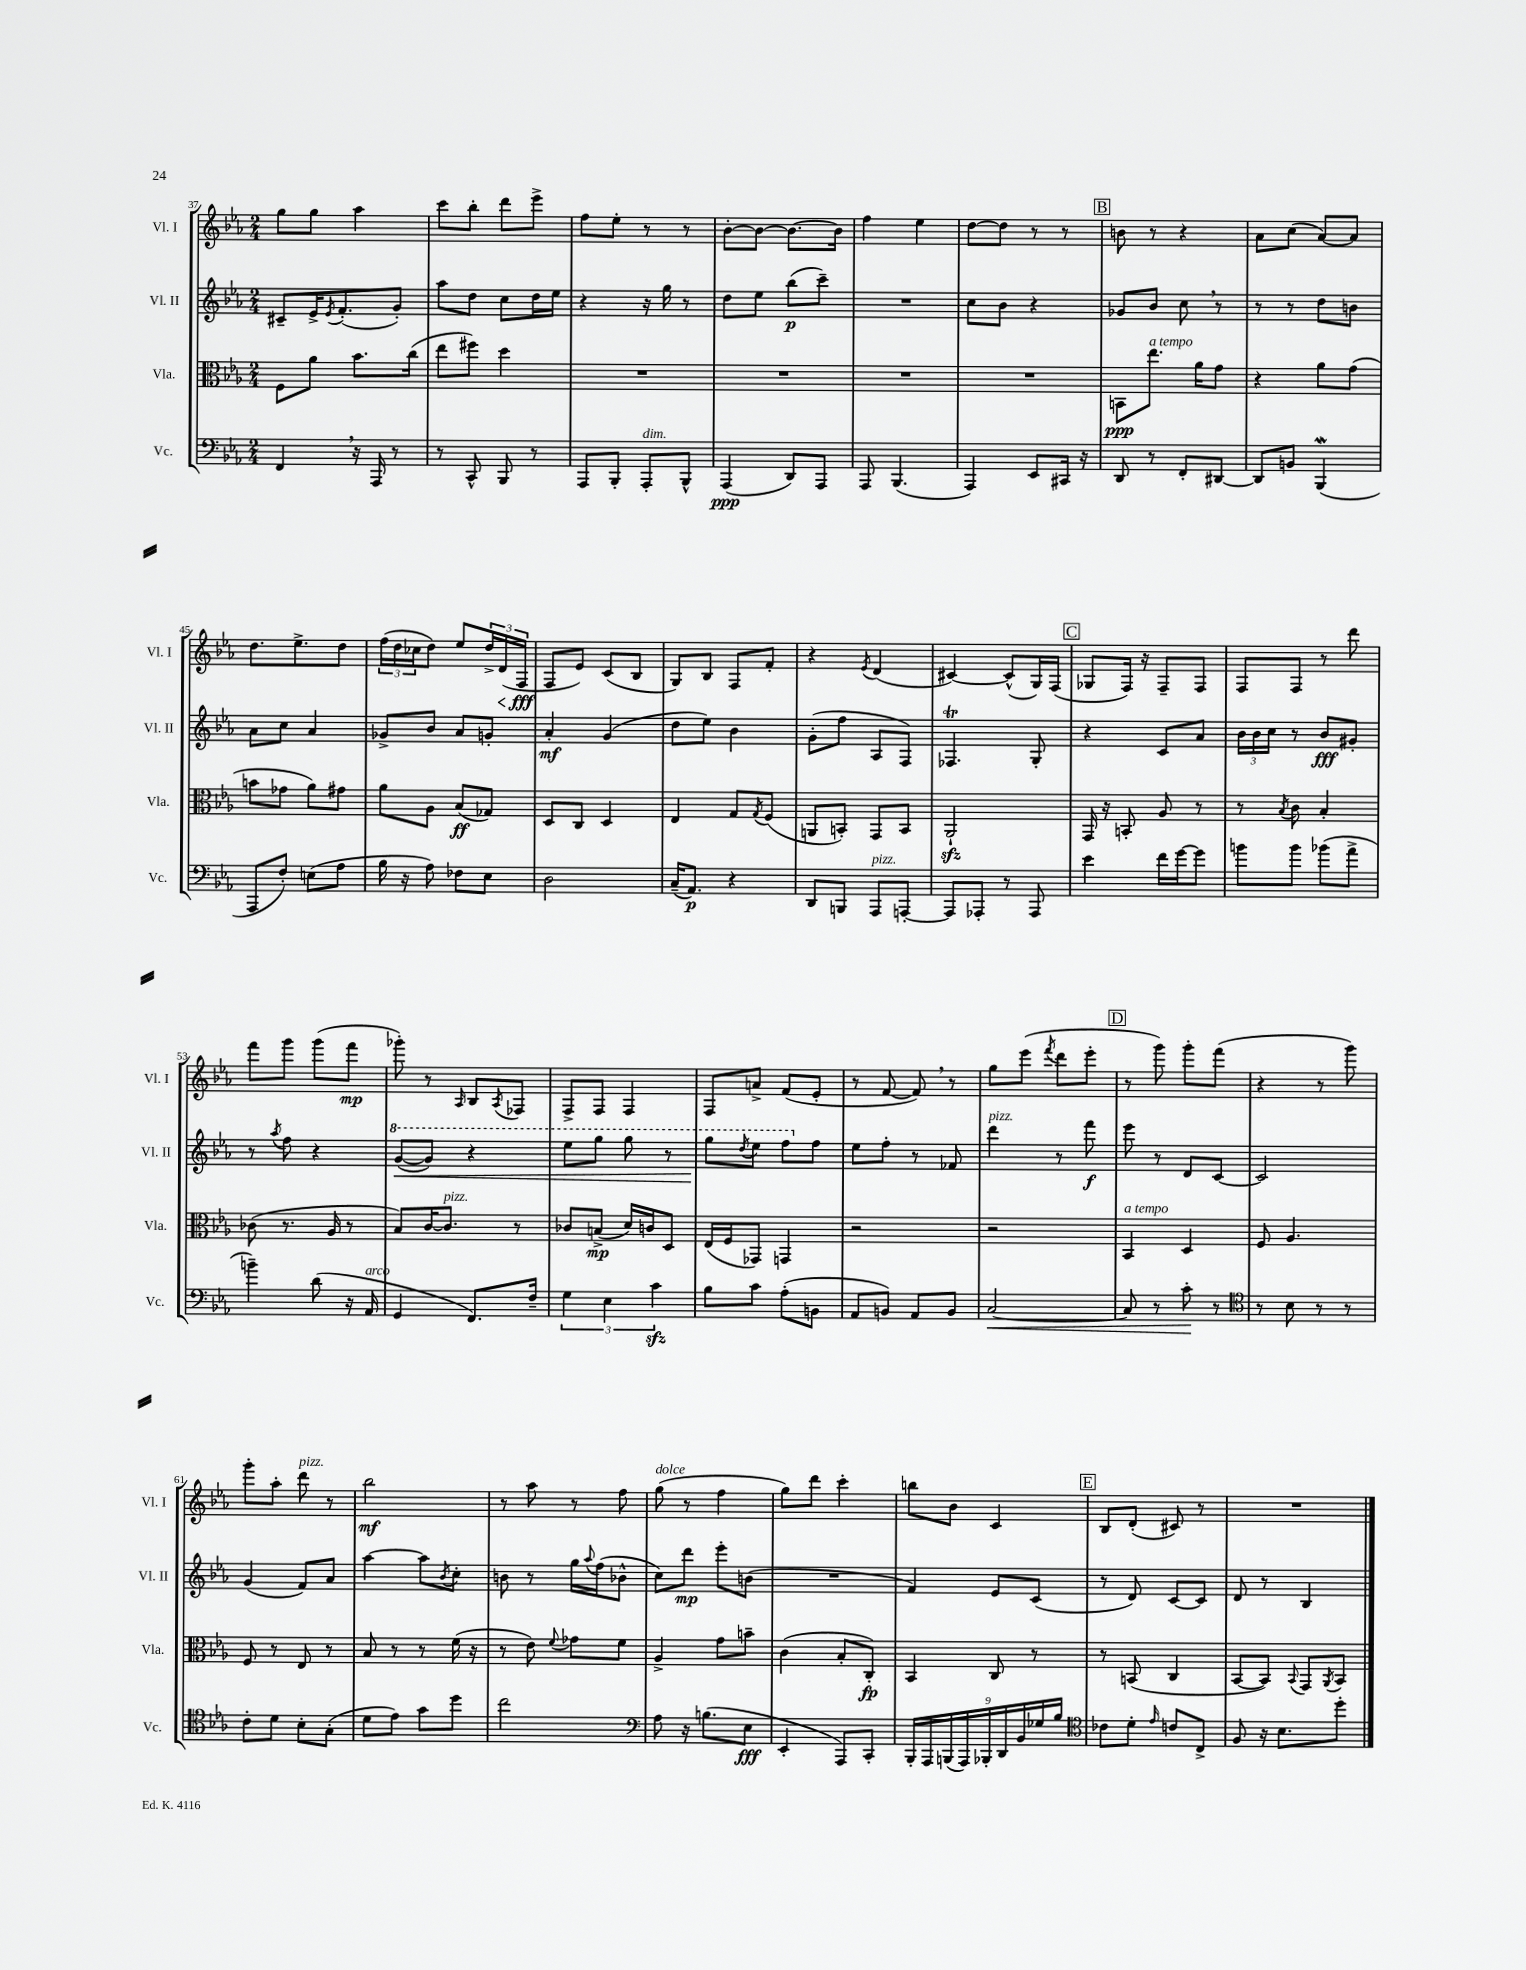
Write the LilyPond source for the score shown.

<<
\new StaffGroup <<
\new Staff = "s0" \with { instrumentName = "Vl. I" shortInstrumentName = "Vl. I" } {
    \clef treble \key ees \major \numericTimeSignature \time 2/4
    g''8 g''8 aes''4 |
    c'''8 bes''8-. d'''8 ees'''8-> |
    f''8 ees''8-. r8 r8 |
    bes'8~-. bes'8~ bes'8.~ bes'16 |
    f''4 ees''4 |
    d''8~ d''8 r8 r8 |
    \mark \markup { \box "B" } b'8 r8 r4 |
    aes'8 c''8( aes'8~) aes'8 |
    d''8. ees''8.-> d''8 |
    \tuplet 3/2 { f''16( d''16 ces''16 } d''8) ees''8 \tuplet 3/2 { d''16-> d'16\<( f16\fff\! } |
    f8 ees'8) c'8( bes8 |
    g8) bes8 f8 f'8-. |
    r4 \acciaccatura { ees'8 } d'4( |
    cis'4~) cis'8-^( g16) f16( |
    \mark \markup { \box "C" } ges8 f16) r16 f8-- f8 |
    f8 f8 r8 d'''8 |
    f'''8 g'''8 g'''8( f'''8\mp |
    ges'''8-.) r8 \grace { aes16 } bes8 \acciaccatura { aes8 } fes8 |
    f8-> f8 f4 |
    f8 a'8-> f'8( ees'8-. |
    r8 f'8~ f'8) \breathe r8 |
    g''8 ees'''8( \acciaccatura { f'''8 } d'''8 ees'''8-. |
    \mark \markup { \box "D" } r8 g'''8) g'''8-. f'''8( |
    r4 r8 g'''8) |
    g'''8-. aes''8-. d'''8^\markup { \italic "pizz." } r8 |
    bes''2\mf |
    r8 aes''8 r8 f''8 |
    g''8^\markup { \italic "dolce" }( r8 f''4 |
    g''8) d'''8 c'''4-. |
    b''8 bes'8 c'4 |
    \mark \markup { \box "E" } bes8 d'8-.( cis'8) r8 |
    R2 \bar "|." |
}
\new Staff = "s1" \with { instrumentName = "Vl. II" shortInstrumentName = "Vl. II" } {
    \clef treble \key ees \major \numericTimeSignature \time 2/4
    cis'8-- ees'16-> \acciaccatura { ees'8 } f'8.-.( g'8-.) |
    aes''8 d''8 c''8 d''16 ees''16 |
    r4 r16 g''16 r8 |
    d''8 ees''8 bes''8\p( c'''8--) |
    R2 |
    c''8 bes'8 r4 |
    \mark \markup { \box "B" } ges'8 bes'8 c''8 \breathe r8 |
    r8 r8 d''8 b'8 |
    aes'8 c''8 aes'4 |
    ges'8-> bes'8 aes'8 g'8-. |
    aes'4-.\mf g'4( |
    d''8 ees''8) bes'4 |
    g'8-.( f''8 aes8 f8) |
    fes4.\trill g8-. |
    \mark \markup { \box "C" } r4 c'8 aes'8 |
    \tuplet 3/2 { bes'16 bes'16 c''16 } r8 bes'8\fff gis'8-. |
    r8 \acciaccatura { aes''8 } f''8 r4 |
    \ottava #1 g''8~\<( g''8) r4 |
    ees'''8 g'''8 g'''8 r8 |
    g'''8\! \acciaccatura { d'''8 } ees'''8 f'''8 \ottava #0 f''8 |
    ees''8 f''8-. r8 fes'8 |
    d'''4^\markup { \italic "pizz." } r8 f'''8\f |
    \mark \markup { \box "D" } ees'''8 r8 d'8 c'8~ |
    c'2 |
    g'4( f'8) aes'8 |
    aes''4~ aes''8 \acciaccatura { bes'8 } c''8-. |
    b'8 r8 g''16 \appoggiatura { aes''8 } f''16( bes'8-^ |
    c''8) d'''8\mp ees'''8-. b'8( |
    R2 |
    f'4) ees'8 c'8( |
    \mark \markup { \box "E" } r8 d'8) c'8~ c'8 |
    d'8 r8 bes4 \bar "|." |
}
\new Staff = "s2" \with { instrumentName = "Vla." shortInstrumentName = "Vla." } {
    \clef alto \key ees \major \numericTimeSignature \time 2/4
    f8 aes'8 bes'8. c''16( |
    ees''8 fis''8) d''4 |
    R2 |
    R2 |
    R2 |
    R2 |
    \mark \markup { \box "B" } b,8\ppp ees''8.^\markup { \italic "a tempo" } aes'16 g'8 |
    r4 aes'8 g'8( |
    b'8 ges'8 aes'8) gis'8 |
    aes'8 aes8 bes8\ff( ges8) |
    d8 c8 d4 |
    ees4 g8 \acciaccatura { g8 } f8( |
    a,8 b,8-.) g,8 b,8 |
    aes,2-!\sfz |
    \mark \markup { \box "C" } g,16 r16 b,8-. aes8 r8 |
    r8 \acciaccatura { bes8 } c'8 bes4-. |
    ces'8( r8. aes16 r8 |
    bes8) c'16~ c'8.^\markup { \italic "pizz." } r8 |
    ces'8 b8->\mp( d'16) c'16 d8 |
    ees16( f16 ges,8) g,4 |
    r2 |
    r2 |
    \mark \markup { \box "D" } bes,4^\markup { \italic "a tempo" } d4 |
    f8 aes4. |
    f8 r8 ees8 r8 |
    bes8 r8 r8 f'16( r16 |
    r8 ees'8) \appoggiatura { f'8 } ges'8 f'8 |
    aes4-> g'8 b'8-- |
    c'4( bes8-. c8-.\fp) |
    bes,4 c8 r8 |
    \mark \markup { \box "E" } r8 b,8( c4 |
    bes,8~ bes,8) \appoggiatura { bes,8 } g,8 \acciaccatura { aes,8 } bes,8 \bar "|." |
}
\new Staff = "s3" \with { instrumentName = "Vc." shortInstrumentName = "Vc." } {
    \clef bass \key ees \major \numericTimeSignature \time 2/4
    f,4 \breathe r16 aes,,16 r8 |
    r8 c,8-^ bes,,8 r8 |
    aes,,8 bes,,8-. aes,,8-.^\markup { \italic "dim." } bes,,8-^ |
    aes,,4\ppp( d,8) aes,,8 |
    aes,,8 bes,,4.( |
    aes,,4) ees,8 cis,16 r16 |
    \mark \markup { \box "B" } d,8 r8 f,8-. dis,8~ |
    dis,8 b,8 bes,,4\mordent( |
    aes,,8 f8-.) e8( aes8 |
    bes16 r16 aes8) fes8 ees8 |
    d2 |
    c16--( aes,8.\p) r4 |
    d,8 b,,8 aes,,8^\markup { \italic "pizz." } a,,8~-. |
    a,,8 aes,,8-. r8 aes,,8 |
    \mark \markup { \box "C" } ees'4 f'16 g'16~ g'8 |
    b'8 b'8 bes'8( aes'8-> |
    b'4--) d'8( r16 aes,16^\markup { \italic "arco" } |
    g,4 f,8.) f16-- |
    \tuplet 3/2 { g4 ees4 c'4\sfz } |
    bes8 c'8 aes8-.( b,8 |
    aes,8 b,8) aes,8 b,8 |
    c2~\< |
    \mark \markup { \box "D" } c8 r8 c'8-.\! r8 |
    \clef tenor r8 bes8 r8 r8 |
    c'8-. d'8 bes8-. g8-.( |
    d'8 ees'8) g'8 d''8 |
    c''2 |
    \clef bass aes8 r16 b8.( ees8\fff |
    ees,4-. aes,,8) c,8-. |
    \tuplet 9/8 { bes,,16-. aes,,16 b,,16( aes,,16) bes,,16-. d,16 bes,16 ges16 bes16 } |
    \mark \markup { \box "E" } \clef tenor ces'8 d'8-. \grace { ees'16 } c'8 c8-> |
    f8 r16 bes8. d''8-. \bar "|." |
}
>>
>>
\layout { \context { \Score currentBarNumber = #37 } }
